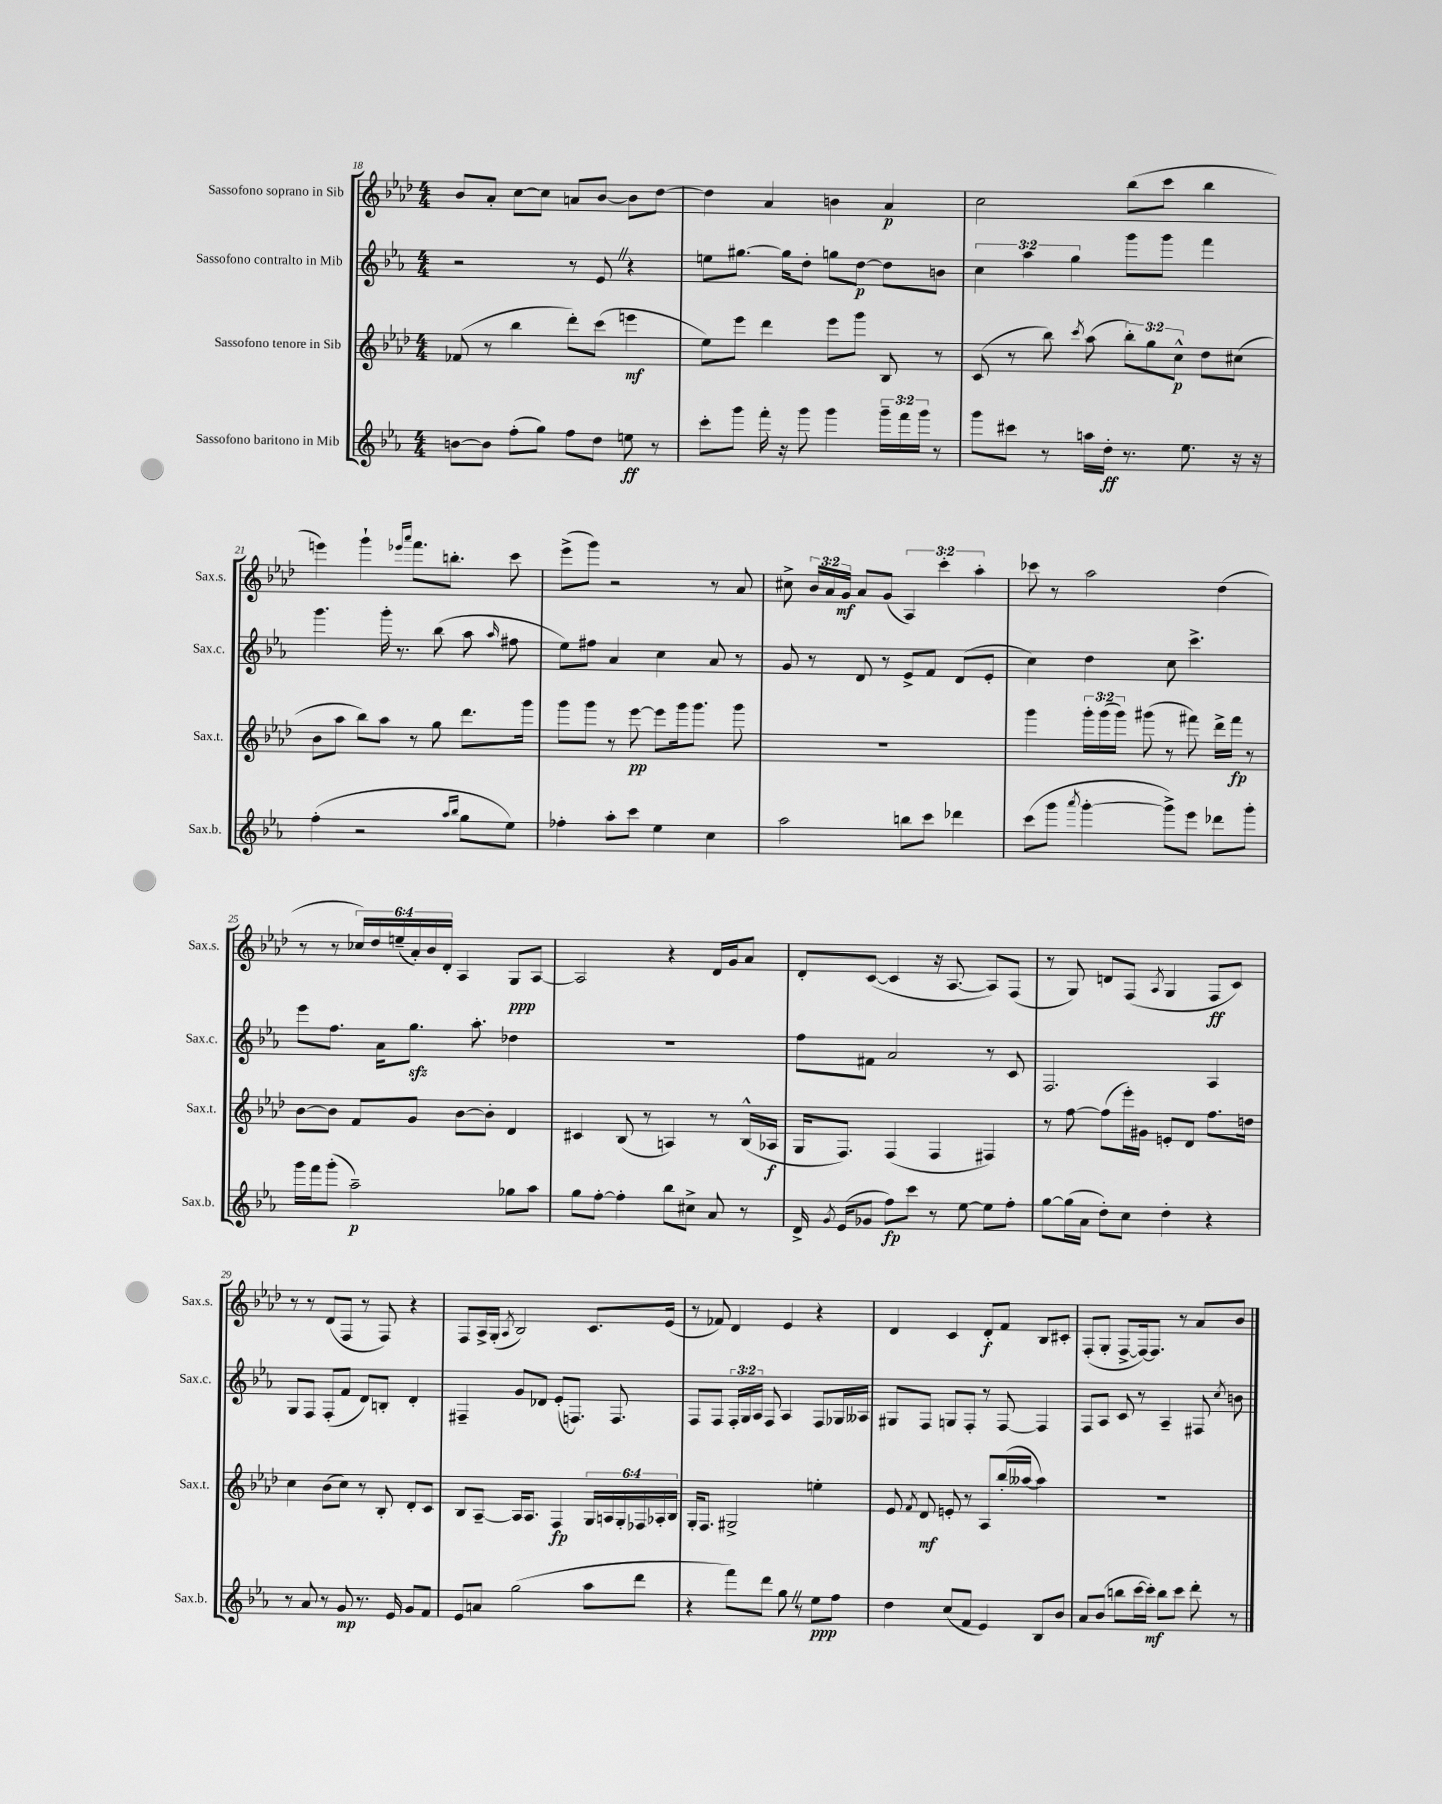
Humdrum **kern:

**kern	**kern	**kern	**kern
*staff4	*staff3	*staff2	*staff1
*clefG2	*clefG2	*clefG2	*clefG2
*k[b-e-a-]	*k[b-e-a-d-]	*k[b-e-a-]	*k[b-e-a-d-]
*M4/4	*M4/4	*M4/4	*M4/4
[8b\L	(8f-/	2r	8b-/L
8b\]J	8r	.	8a-'/J
(8ff'\L	4bb-\	.	[8cc\L
8gg\J)	.	.	8cc\]J
8ff\L	8ddd-'\L)	8r	8a/L
8dd\J	(8ccc\J	8e-/	[8b-/J
8ee\	4eee\	4r	8b-\]L
8r	.	.	[8dd-\J
=	=	=	=
8ccc'\L	8ee-\L)	8ee\L	4dd-\]
8ggg\J	8eee-\J	[8.gg#\J	.
16fff'\	4ddd-\	.	4a-/
16r	.	16gg#\]LK	.
8ggg\	.	8dd'\J	.
4ggg\	8eee-\L	8gg\L	4b\
.	8ggg\J	[8dd\J	.
24ggg~\LL	8B-/	8dd\]L	4a-/
24fff\	.	.	.
24ggg\JJ	.	.	.
8r	8r	8b\J	.
=	=	=	=
8ggg\L	(8c/	6cc\	2cc\
8ccc#\J	8r	.	.
.	.	6aa-\	.
8r	8bb-\)	.	.
.	.	6gg\	.
.	8qccc/	.	.
16aa\LL	(8aa-\	.	.
16dd'\JJ	.	.	.
8.r	12bb-'\L)	8ggg\L	(8bb-\L
.	12gg\	.	.
.	.	8ggg\J	8ccc\J
.	12cc^^\J	.	.
8.ee-\	.	.	.
.	8dd-\L	4fff\	4bb-\
16r	(8cc#\J	.	.
16r	.	.	.
=	=	=	=
(4ff'\	8b-\L	4.ggg\	4eee\)
.	8aa-\J	.	.
2r	8bb-\L)	.	4ggg`\
.	8aa-\J	16ggg'\	.
.	.	8.r	.
.	.	.	16qqeee-/LL
.	.	.	16qqaaa-/JJ
.	8r	.	8.fff\L
.	8gg\	(8bb-\	.
.	.	.	8.bb'\J
16qqaa-/LL	.	.	.
16qqbb-/JJ	.	.	.
8gg\L	8.ddd-\L	8aa-\	.
.	.	16qqaa-/	.
8ee-\J)	.	8ff#\	8ccc\
.	16ggg\Jk	.	.
=	=	=	=
4ff-'\	8ggg\L	8ee-\L)	(8eee-^\L
.	8ggg\J	8ff#\J	8ggg\J)
8aa-'\L	8r	4a-/	2r
8ccc\J	[8eee-\	.	.
4ee-\	8eee-\]L	4cc\	.
.	16ggg\k	.	.
.	8.ggg\J	.	.
4cc\	.	8a-/	8r
.	8ggg\	8r	8a-/
=	=	=	=
2aa-\	1r	8g/	8cc#^\
.	.	8r	24b-/LL
.	.	.	24a-/
.	.	.	24g/JJ
.	.	8d/	8a-/L
.	.	8r	(8g/J
8bb\L	.	8e-^/L	6A-/)
8ccc\J	.	8f/J	.
.	.	.	6ccc'\
4ddd-\	.	(8d/L	.
.	.	.	6aa-'\
.	.	8e-'/J	.
=	=	=	=
(8ccc\L	4ggg\	4cc\)	8ccc-\
8ggg\J	.	.	8r
8qaaa-/	.	.	.
[4ggg'\	24ggg'\LL	4dd\	2aa-\
.	(24ggg\	.	.
.	24ggg\JJ)	.	.
.	(8ggg#\	.	.
8ggg^\]L)	8r	8cc\	.
8eee-\J	8fff#\)	4.ccc^\	.
8ddd-\L	16ddd-^\LL	.	(4dd-\
.	16fff#\JJ	.	.
8ggg'\J	8r	.	.
=	=	=	=
16ggg\LL	[8b-\L	8eee-\L	8r
16fff\J	.	.	.
(8ggg'\J	8b-\]J	8.ff\J	8r
2aa-~\)	8f/L	.	24cc-/LL)
.	.	.	24dd-/
.	.	16a-\LK	.
.	.	.	(24ee~/
.	8g/J	8.gg\J	24a-'/)
.	.	.	24b-/
.	.	.	24d-'/JJ
.	[8b-\L	.	4A-/
.	.	8.aa-'\	.
.	8b-'\]J	.	.
8gg-\L	4d-/	4dd-\	8G/L
8aa-\J	.	.	[8A-/J
=	=	=	=
8gg\L	4c#/	1r	2A-/]
[8ff'\J	.	.	.
4ff'\]	(8B-/	.	.
.	8r	.	.
8bb-\L	4A/)	.	4r
8cc#^\J	.	.	.
8a-/	8r	.	16d-/LL
.	.	.	16g/J
8r	(16B-^^/LL	.	8a-/J
.	16A-/JJ	.	.
=	=	=	=
16d^/	16G/LK	8ff\L	8d-'/L
8qg/	.	.	.
(16e-/LK	8.F/J)	.	.
8g-/J	.	8f#\J	([8c/J
8ff\L)	(4F/	2a-/	4c/]
8ccc\J	.	.	.
8r	4F/	.	16r
.	.	.	[8.A-/
[8ee-\	.	.	.
8ee-\]L	4F#/)	8r	8A-/]L)
8ff'\J	.	8c/	(8F/J
=	=	=	=
[8gg\L	8r	2.F/	8r
(16gg\]L	[8ff\	.	8G/)
16a-\JJ	.	.	.
8dd'\L)	(8ff\]L	.	8d/L
8cc\J	16eee-'\L)	.	(8F/J
.	16g#\JJ	.	.
.	.	.	8qA-/
4dd'\	8e'/L	.	4G/
.	8d-/J	.	.
4r	8.ff\L	4A-/	8F/L
.	.	.	8c/J)
.	16dd\Jk	.	.
=	=	=	=
8r	4cc\	8G/L	8r
8a-/	.	8F/J	8r
8r	(8b-\L	(8F'/L	(8d-/L
8g/	8cc\J)	8f/J	8F/J
8.r	8r	8d/L)	8r
.	8B-'/	8B'/J	8F/)
16e-/	.	.	.
8g/L	8d-'/L	4d'/	4r
8f/J	8c/J	.	.
=	=	=	=
8e-/L	8B-/L	4F#~/	8F/L
8a/J	[8A-~/J	.	16A-^/L
.	.	.	(16G'/JJ
.	.	.	8qA-/
(2gg\	16A-/]LK	8g/L	2B-/)
.	8.A-/J	.	.
.	.	8d-/J	.
.	4F/	(8e-'/L	.
.	.	8.F/J)	.
8aa-\L	24G/LL	.	8.c/L
.	24A/	.	.
.	.	8.F/	.
.	24G'/	.	.
8ddd\J	24F-/	.	.
.	24A-'/	.	.
.	.	.	(16e-/Jk
.	24B-/JJ	.	.
=	=	=	=
4r	16G'/LK	8F/L	8r
.	8.F/J	.	.
.	.	8F/J	8f-/)
8fff\L)	2G#^/	24F'/LL	4d-/
.	.	24G/	.
.	.	24A-/JJ	.
8ddd\J	.	8F/	.
8gg\	.	4A-/	4e-/
8r	.	.	.
8ee-\L	4ee'\	8F/L	4r
8ff\J	.	16G-/L	.
.	.	16A--/JJ	.
=	=	=	=
4dd\	8e-/	8G#/L	4d-/
.	8qf/	.	.
.	8d-/	8F/J	.
(8cc/L	8e'/	8G/L	4c/
8f/J	8r	8F'/J	.
4e-/)	8A-/L	8r	8d-'/L
.	(16bb-'/L	[8F/	8f/J
.	[16aa--/JJ	.	.
8B-/L	4aa--\])	4F/]	8B-/L
8b-/J	.	.	8c#'/J
=	=	=	=
8a-/L	1r	8F/L	(8F'/L
(8b-/J	.	8A-/J	8G'/J
8bb\L	.	8c/	[8F^/L
[16ccc\L	.	8r	16F/_k)
16ccc'\]JJ)	.	.	8.F/]J
8bb\L	.	4A-~/	.
8ccc\J	.	.	8r
8ddd'\	.	8F#/	8a-/L
.	.	8qcc/	.
8r	.	8b\	8b-/J
==	==	==	==
*-	*-	*-	*-
